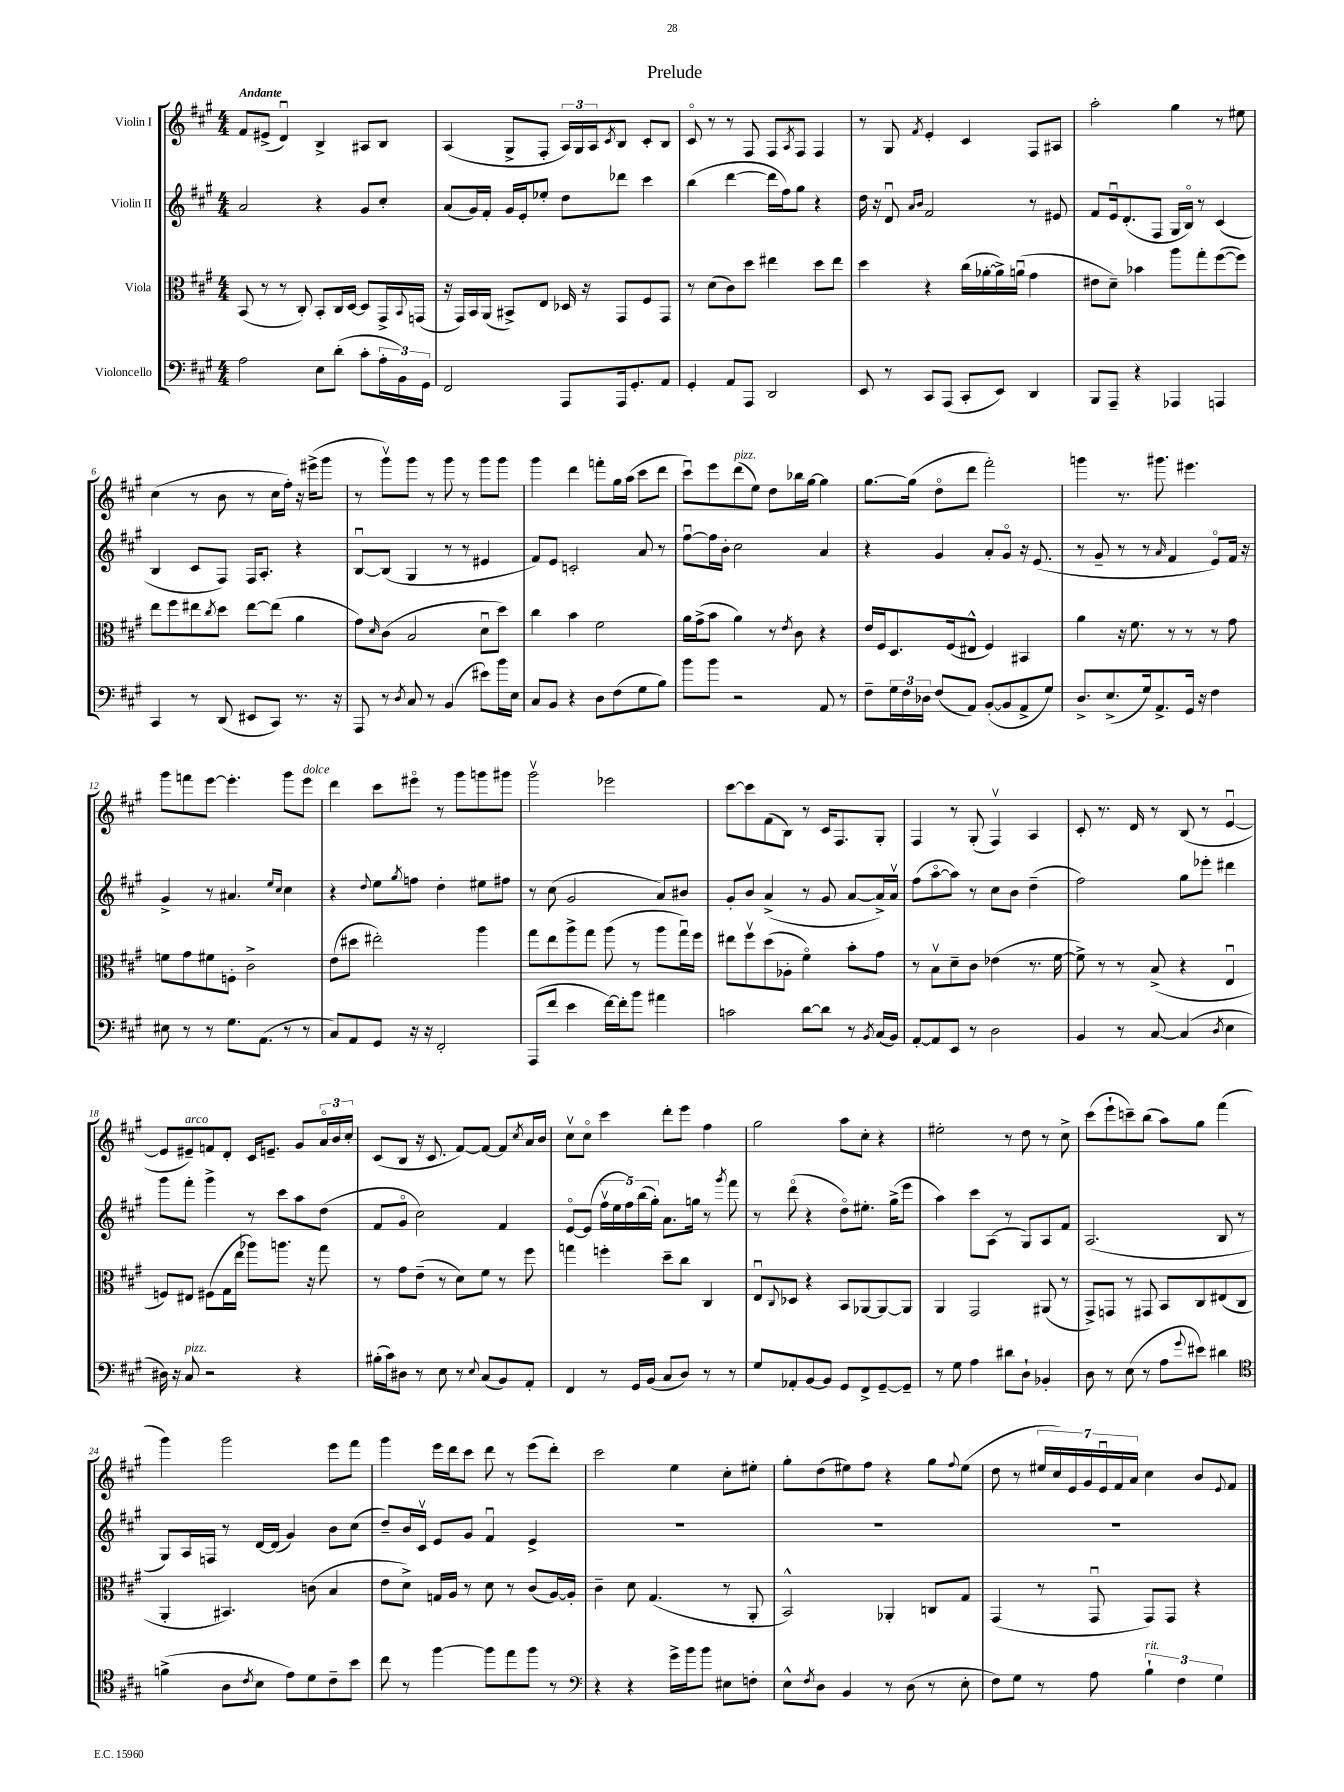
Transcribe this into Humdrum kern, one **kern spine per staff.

**kern	**kern	**kern	**kern
*part4	*part3	*part2	*part1
*staff4	*staff3	*staff2	*staff1
*I"Violoncello	*I"Viola	*I"Violin II	*I"Violin I
*clefF4	*clefC3	*clefG2	*clefG2
*k[f#c#g#]	*k[f#c#g#]	*k[f#c#g#]	*k[f#c#g#]
*M4/4	*M4/4	*M4/4	*M4/4
=1	=1	=1	=1
!	!	!	!LO:TX:a:B:t=Andante
2A\	(8BB/	2a/	8f#/L
.	8r	.	(8e#X^/J
.	8r	.	4du/)
.	8C#'/)	.	.
8E\L	8BB'/L	4r	4B^/
(8d'\J	16C#/L	.	.
.	[16D/JJ	.	.
8c#'\L	8D/L]	8g#/L	8A#X/L
24A'\L	16GG#^/L	8cc#'/J	8B/J
24BB\)	.	.	.
.	8qqBB/	.	.
.	(16GGn/JJ	.	.
24GG#\JJ	.	.	.
=2	=2	=2	=2
2FF#/	16r	(8a/L	(4A/
.	16GG#/LL)	.	.
.	16BB/	16g#/L)	.
.	(16AA/JJ	16f#'/JJ	.
.	8BB#X^/L)	16g#/LL	8G#^/L
.	.	16e'/J	.
.	8E/J	8ee-X'/J	8F#'/J
8AAA/L	16D-X/	8dd\L	24A/LL)
.	.	.	24G#/
.	16r	.	.
.	.	.	24A/J
.	.	.	8qc#/
16AAA/k	8GG#/L	8ddd-X\J	8B/J
8.GG#'/	.	.	.
.	8F#/	4ccc#\	8c#'/L
8AA/J	8GG#/J	.	8B/J
=3	=3	=3	=3
4GG#'/	8r	(4bb\	8c#/
.	(8d\L	.	8r
8AA/L	8c#\)	[4ddd\	8r
8AAA/J	8dd\J	.	8F#/
2DD/	4ee#X\	16ddd\LL]	8F#/L
.	.	16ff#\J)	.
.	.	.	8qA/
.	.	8gg#\J	8F#/J
.	8dd\L	4r	4F#/
.	8ee#\J	.	.
=4	=4	=4	=4
8EE/	4dd\	16dd\	8r
.	.	16r	.
8r	.	8du/	8G#/
.	.	16qqa/LL	.
.	.	16qqb/JJ	8qf#/
8CC#/L	4r	2f#/	4e'/
(8AAA/J	.	.	.
8CC#'/L	(16cc#\LL	.	4c#/
.	[16a-X'\	.	.
8EE/J)	16a-^\])	.	.
.	(16anu\JJ	.	.
4DD/	4g#\	8r	8F#/L
.	.	8e#X/	8A#X/J
=5	=5	=5	=5
8BBB/L	8e#X\L	8f#/L	2aa'\
8AAA~/J	8d~\J)	16eu/k	.
.	.	(8.d'/	.
4r	4b-X\	.	.
.	.	8F#/J	.
4AAA-X/	8aa\L	16G#/LL	4gg#\
.	.	16B/JJ)	.
.	8gg#'\	8r	.
4AAAn/	([8ff#\	(4c#/	8r
.	8ff#\J])	.	8ee#X\
!!LO:LB:g=z
=6	=6	=6	=6
4CC#/	8ee\L	4B/	(4cc#\
.	8ff#\	.	.
8r	8ee#X\	8c#/L	8r
.	8qcc#/	.	.
(8DD/	8dd\J	8F#/J)	8b\
8EE#X/L	[8ee#\L	16F#/KL	8r
.	.	8.A'/J	.
8CC#/J)	(8ee#\J]	.	16cc#\LL
.	.	.	16ff#'\JJ)
8.r	4a\	4r	16r
.	.	.	(16eee#X^\KL
.	.	.	8ggg#\J
16r	.	.	.
=7	=7	=7	=7
8AAA/	8g#\L)	[8Bu/L	8r
.	16qqd/	.	.
8r	(8c#\J	(8B/J]	8ggg#v\L)
8qD/	.	.	.
8C#/	2B/	4G#/	8ggg#\J
8r	.	.	8r
(4BB/	.	8r	8ggg#\
.	.	8r	8r
8e#X\L)	8du\L	4e#X/	8ggg#\L
16b\L	8dd\J)	.	8ggg#\J
16E\JJ	.	.	.
=8	=8	=8	=8
8C#/L	4cc#\	8f#/L)	4ggg#\
8BB/J	.	8e/J	.
4r	4b\	2cn'/	4ddd\
8D\L	2f#\	.	8fffn'\L
(8F#\	.	.	16gg#\L
.	.	.	(16aa\JJ
8G#\	.	8a/	8ccc#\L
8B\J)	.	8r	8ddd\J
=9	=9	=9	=9
8b\L	16a\LL	[8ff#u\L	8ccc#u\L)
.	(16g#^\J	.	.
8b\J	8b\J	16ff#\L]	8eee\
.	.	16b'\JJ	.
!	!	!	!LO:TX:a:i:t=pizz.
2r	4a\)	2cc#\	(8ddd\
.	.	.	8ee\J)
.	8r	.	8dd\L
.	8qe/	.	.
.	8c#\	.	16bb-X\L
.	.	.	[16gg#\JJ
8AA/	4r	4a/	4gg#\]
8r	.	.	.
=10	=10	=10	=10
8F#~\L	16e/LL	4r	[8.gg#\L
.	16F#/J	.	.
24G#\L	8.D/	.	.
24F#\	.	.	.
.	.	.	(16gg#\Jk]
24D-X\JJ	.	.	.
(8F#/L	.	4g#/	8dd\L
.	(16F#/k	.	.
8AA/J)	8E#X^^/J	.	8ddd\J
([8BB'/L	4F#/)	8a'/L	2fff#'\)
8BB/]	.	8g#/J	.
8AA^/	4BB#X/	16r	.
.	.	(8.e/	.
8G#/J)	.	.	.
=11	=11	=11	=11
8.D^/L	4a\	8r	4gggn\
.	.	8g#~/	.
(8.E^/	.	.	.
.	16r	8r	8.r
.	8.f#\	.	.
16G#/k)	.	8r	.
8.AA^/	.	.	8.ggg#X\
.	.	16qqa/	.
.	8r	4f#/	.
16GG#/Jk	8r	.	4.eee#X\
16r	.	.	.
4F#\	8r	8e/L)	.
.	8g#\	16f#/Jk	.
.	.	16r	.
!!LO:LB:g=z
=12	=12	=12	=12
8E#X\	8fn\L	4g#^/	8ggg#\L
8r	8g#\	.	8fffn\
8r	8f#X\	8r	[8eee\J
8.G#\L	8Fn'\J	4.a#X/	4.eee'\]
.	2c#^\	.	.
(8.AA\J	.	.	.
.	.	16qqee/LL	.
.	.	16qqcc#/JJ	.
8r	.	4cc#\	8ggg#\L
!	!	!	!LO:TX:a:i:t=dolce
8r	.	.	8eee\J
=13	=13	=13	=13
8C#/L)	(8e\L	4r	4ddd\
8AA/	8dd#X\J	.	.
.	.	8qqdd/	.
8GG#/J	2ee#X'\)	8ee\L	8ccc#\L
.	.	8qgg#/	.
16r	.	8ffn\J	8eee#X\J
16r	.	.	.
2FF#'/	.	4dd'\	8r
.	.	.	8ggg#\L
.	4aa\	8ee#X\L	8gggn\
.	.	8ff#X\J	8ggg#X\J
=14	=14	=14	=14
(8AAA/L	8gg#\L	8r	2ggg#v\
8f#/J	8ee\	(8cc#\	.
4e\	8aa^\	2g#/	.
.	8gg#\J	.	.
[16f#\LL)	(8aa\	.	2eee-X\
16f#'\J]	.	.	.
8b\J	8r	.	.
4a#X\	8aa\L	8a/L)	.
.	16gg#u\L)	8b#X/J	.
.	16ff#\JJ	.	.
=15	=15	=15	=15
2cn\	8ee#X\L	8g#'/L	[8ccc#\L
.	8ff#v\	8b/J	8ccc#\]
.	(8dd\	(4a^/	(8f#\
.	8A-X'\J	.	8B\J)
[8d\L	4f#\)	8r	8r
8d\J]	.	8g#/	16c#/KL
.	.	.	8.F#/
8r	8b'\L	[8a/L	.
8qBB/	.	.	.
(16C#/LL	8g#\J	16a^/L])	8G#'/J
16BB/JJ)	.	16av/JJ	.
=16	=16	=16	=16
[8AA'/L	8r	(8ff#\L	4F#/
8AA/]	8Bv\L	[8aa\	.
8EE/J	8d~\	8aa\J])	8r
8r	8c#\J	8r	(8G#'/
2D\	(4e-X\	8cc#\L	4F#v/)
.	.	8b\J	.
.	8.r	(4dd~\	4A/
.	[16f#\	.	.
=17	=17	=17	=17
4BB/	8f#^\])	2ff#\)	8c#'/
.	8r	.	8.r
8r	8r	.	.
.	.	.	16d/
[8C#/	(8B^/	.	8r
(4C#/]	4r	8gg#\L	(8B/
.	.	8eee-X'\J	8r
8qD/	.	.	.
4E\	4Eu/	4ddd#X\	[4eu/
!!LO:LB:g=z
=18	=18	=18	=18
16D#X\)	8Fn/L)	8ggg#\L	8e/L]
16r	.	.	.
!	!	!	!LO:TX:a:i:t=arco
!LO:TX:a:i:t=pizz.	!	!	!
8C#/	8E#X/J	8fff#'\J	8e#X~/)
2r	(8F#X\L	4ggg#^\	8fn/
.	16G#\L	.	8d'/J
.	16ee\JJ	.	.
.	8aa-X\L)	8r	16c#/KL
.	.	.	8.en~/J
.	8.aan\J	8ccc#\L	.
4r	.	8aa\	8g#/L
.	16r	.	.
.	8gg#\	(8dd\J	24a/L
.	.	.	24b/
.	.	.	24cc#'/JJ
=19	=19	=19	=19
(16B#X'\LL	8r	8f#/L	(8c#/L
16c#\J)	.	.	.
8D#X\J	8g#\L	8g#/J	8B/J
8r	(8e~\J	2cc#\)	16r
.	.	.	8.c#/
8E\	8r	.	.
8r	8d\L)	.	[8f#/L)
8qqE/	.	.	.
(8C#/L	8f#\J	.	8f#/J_
8BB/)	8r	4f#/	8f#/L]
.	.	.	8qcc#/
8AA'/J	8ff#\	.	16a/L
.	.	.	16b/JJ
=20	=20	=20	=20
4FF#/	4ggn\	[8e/L	8cc#v\L
.	.	(8e/J]	8cc#\J
8r	4ffn'\	20ff#v\LL	4ccc#\
.	.	20ee\	.
.	.	20ff#\)	.
16GG#/LL	.	.	.
.	.	(20bb\	.
(16BB/JJ	.	.	.
.	.	20gg#'\JJ)	.
8C#/L	8dd~\L	8.a\L	8ddd'\L
8D/J)	8cc#\J	.	8eee\J
.	.	16ggn\Jk	.
8r	4C#/	8r	4ff#\
.	.	8qggg#/	.
8r	.	8fff#\	.
=21	=21	=21	=21
8G#/L	8Eu/L	8r	2gg#\
.	8qqC#/	.	.
8AA-X'/	8D-X/J	(8ddd\	.
[8BB/	4r	4r	.
8BB/J]	.	.	.
8GG#/L	8BB/L	8dd\L)	8aa\L
8FF#^/	[8AA-X/	8.ee#X'\J	8cc#'\J
[8GG#~/	8AA-/_	.	4r
.	.	(16gg#^\KL	.
8GG#~/J]	8AA-/J]	8eee\J	.
=22	=22	=22	=22
8r	4AA/	4aa\)	2ee#X'\
8G#\	.	.	.
4A\	2GG#/	8ccc#\L	.
.	.	(8A\J	.
8d#X\L	.	8r	8r
8D`\J	.	8G#/L)	8dd\
4BB-X'/	(8AA#X/	8A/	8r
.	8r	8f#/J	8cc#^\
=23	=23	=23	=23
8D\	8GG#^/L)	(2.A/	(8ccc#\L
8r	8GGn/J	.	8eee`\
(8E\	8r	.	8cccn~\)
8r	8GG#X/	.	(8bb\J
8A\L	8BB/L	.	8aa\L)
8qqg#/	.	.	.
8e#X\J)	8C#/	.	8gg#\J
4d#X\	(8E#X/	8B/	(4fff#\
.	8C#/J	8r	.
!!LO:LB:g=z
=24	=24	=24	=24
*clefC4	*	*	*
(4fn^\	4AA'/	8G#/L)	4ggg#\)
.	.	16A/L	.
.	.	16Fn/JJ	.
8A\L	4.BB#X/)	8r	2ggg#\
8qc#/	.	.	.
8B\J	.	[16d/LL	.
.	.	(16d/JJ]	.
8e\L)	.	4g#/)	.
8d\	(8cn\	.	.
8c#~\	4B/	8b\L	8eee\L
8b\J	.	(8cc#\J	8fff#\J
=25	=25	=25	=25
8cc#\	8e\L	8dd~/L)	4ggg#\
8r	8d^\J)	16b/L	.
.	.	16c#v/JJ	.
[4ff#\	16Gn/LL	8e/L	16eee\LL
.	16A/JJ	.	16ddd\J
.	8r	8g#/J	8ccc#\J
8ff#\L]	8d\	4f#u/	8ddd\
8ee\	8r	.	8r
8ff#\J	(8c#/L	4e^/	(8eee\L
8r	[16A/L)	.	8ddd'\J)
.	16A'/JJ]	.	.
=26	=26	=26	=26
*clefF4	*	*	*
4r	4c#~\	1r	2ccc#\
4r	8d\	.	.
.	(4.G#/	.	.
16g#^\LL	.	.	4ee\
16b\J	.	.	.
8b\J	.	.	.
8E#X\L	8r	.	8cc#'\L
8Fn'\J	8AA'/	.	8ee#X'\J
=27	=27	=27	=27
8E^^\L	2BB^^/)	1r	8gg#'\L
8qF#/	.	.	.
8D\J	.	.	(8dd\
4BB/	.	.	8ee#X\)
.	.	.	8ff#\J
8r	4AA-X'/	.	4r
(8D\	.	.	.
8r	8Cn/L	.	8gg#\L
.	.	.	8qqff#/
8E'\	8G#/J	.	(8ee#\J
=28	=28	=28	=28
8F#\L)	(4GG#/	1r	8dd\
8G#\J	.	.	8r
8r	8r	.	28ee#X/LL
.	.	.	28cc#/)
.	.	.	28e/
.	.	.	28g#/
8A\	8GG#u/	.	.
.	.	.	28eu/
.	.	.	28f#/
.	.	.	28a/JJ
!LO:TX:a:i:t=rit.	!	!	!
6B`\	8GG#/L)	.	4cc#\
.	8GG#/J	.	.
6F#\	.	.	.
.	4r	.	8b/L
6G#\	.	.	.
.	.	.	8qqe/
.	.	.	8f#/J
==	==	==	==
*-	*-	*-	*-
